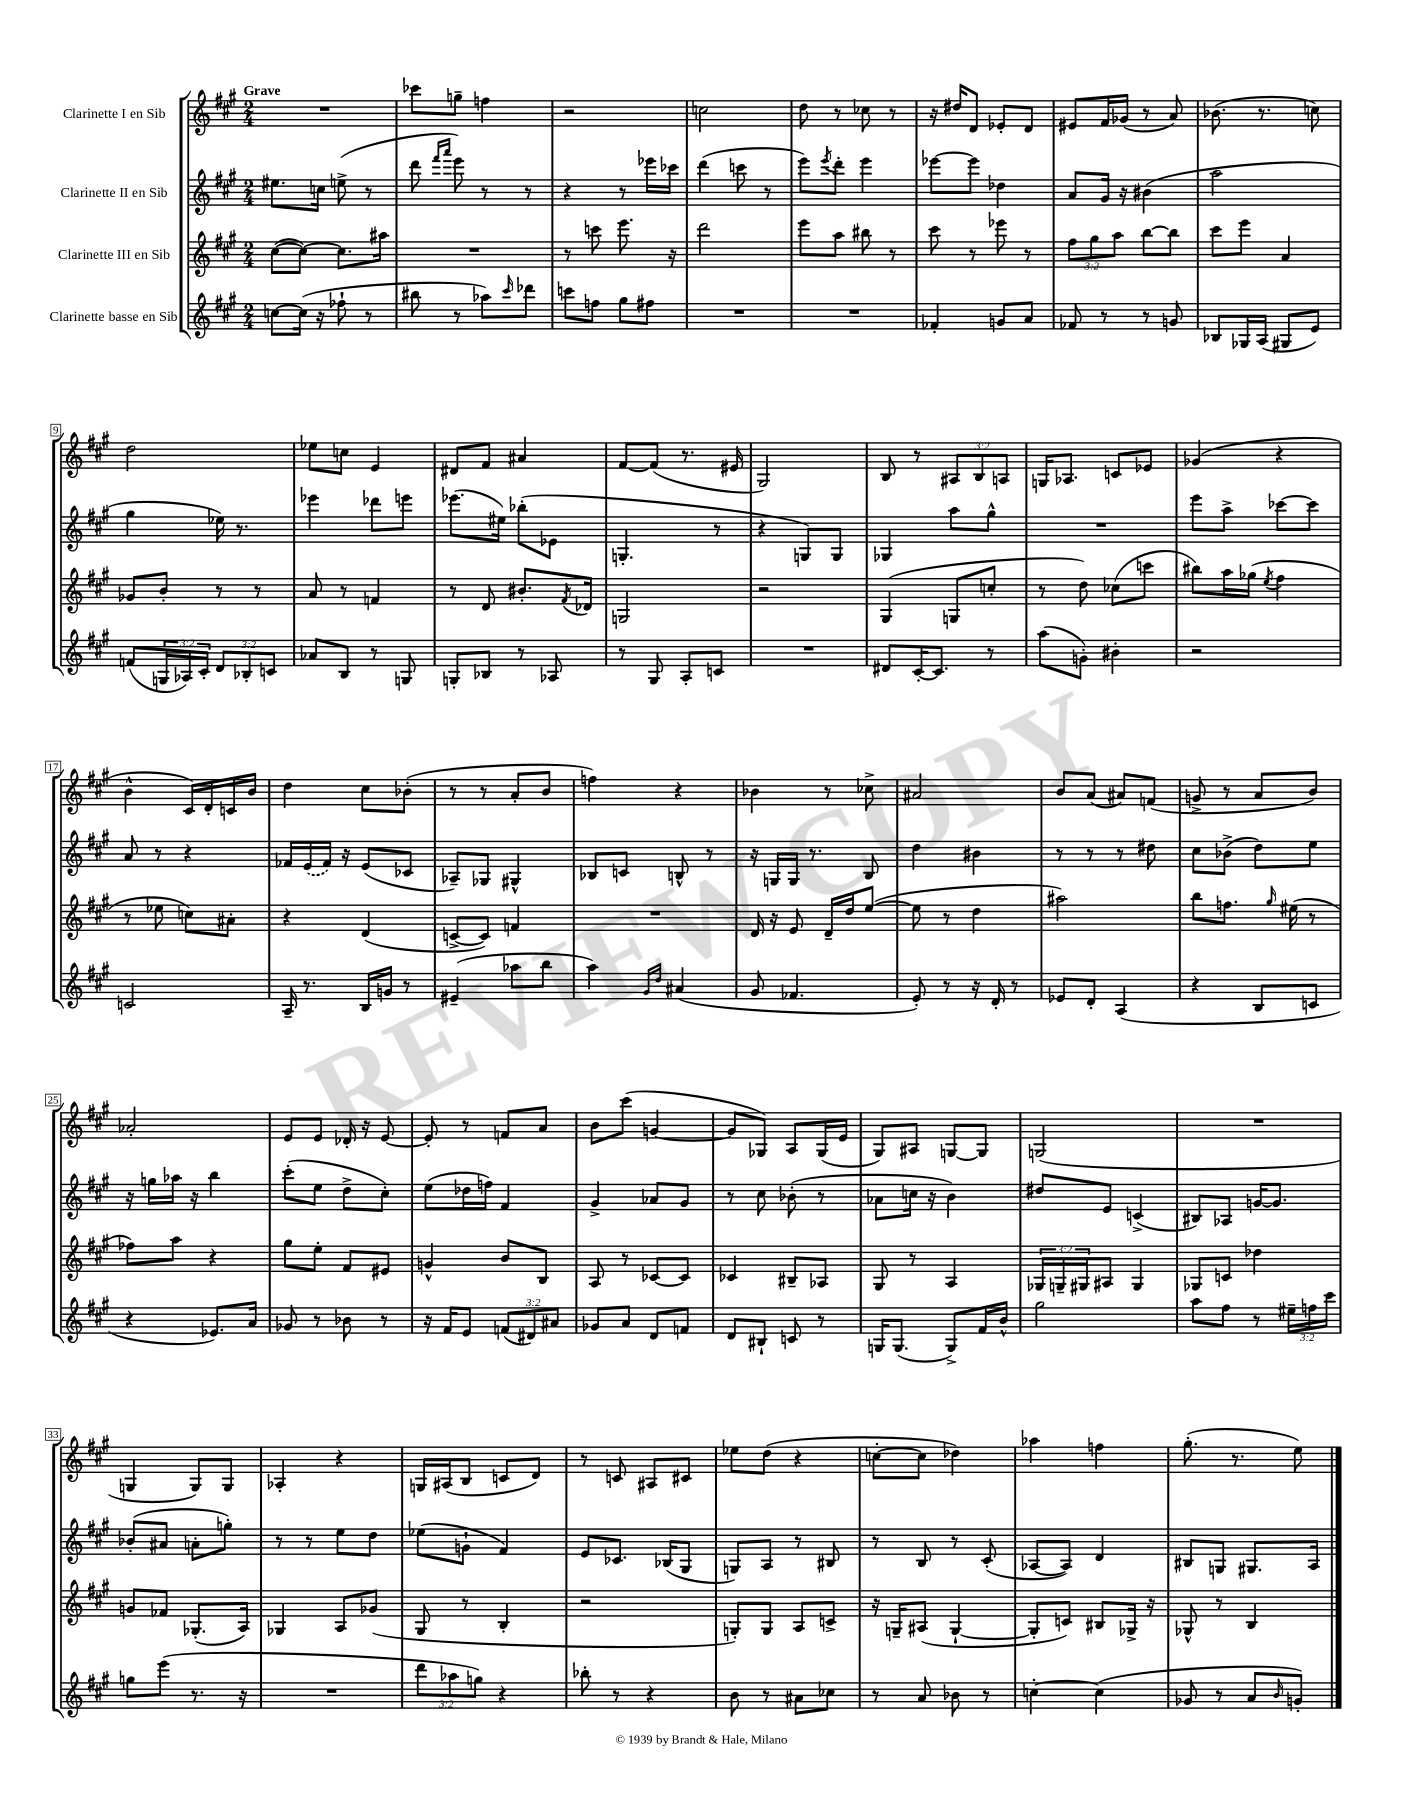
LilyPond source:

<<
\new StaffGroup <<
\new Staff = "s0" \with { instrumentName = "Clarinette I en Sib" } {
    \clef treble \key a \major \numericTimeSignature \time 2/4 \override Staff.TupletNumber.text = #tuplet-number::calc-fraction-text \tempo "Grave"
    R2 |
    ces'''8 g''8-- f''4 |
    r2 |
    c''2 |
    d''8 r8 ces''8 r8 |
    r16 dis''16 d'8 ees'8-. d'8 |
    eis'8 fis'16 ges'16( r8 a'8) |
    bes'8.( r8. c''8) |
    d''2 |
    ees''8 c''8 e'4 |
    dis'8 fis'8 ais'4 |
    fis'8~ fis'8( r8. eis'16 |
    gis2) |
    b8 r8 \tuplet 3/2 { ais8 b8 a8 } |
    g16 aes8. c'8 ees'8 |
    ges'4( r4 |
    b'4-^ cis'16) d'16-. c'16 b'16 |
    d''4 cis''8 bes'8-.( |
    r8 r8 a'8-. b'8 |
    f''4) r4 |
    bes'4 r8 ces''8-> |
    ais'2 |
    b'8 a'8( ais'8) f'8( |
    g'8-> r8 a'8 b'8) |
    aes'2-. |
    e'8 e'8 des'16-. r16 e'8~ |
    e'8-. r8 f'8 a'8 |
    b'8 cis'''8( g'4~ |
    g'8 ges8) a8 ges16( e'16 |
    gis8) ais8 g8~ g8 |
    g2( |
    R2 |
    g4 g8) g8 |
    aes4-. r4 |
    g16 ais16( b8 c'8 d'8) |
    r8 c'8 ais8 cis'8 |
    ees''8 d''8( r4 |
    c''8~-. c''8 des''4) |
    aes''4 f''4 |
    gis''8.-.( r8. e''8) \bar "|." |
}
\new Staff = "s1" \with { instrumentName = "Clarinette II en Sib" } {
    \clef treble \key a \major \numericTimeSignature \time 2/4
    eis''8. c''16 e''8->( r8 |
    d'''8 \grace { fis'''16 a'''16 } e'''8) r8 r8 |
    r4 r8 ees'''16 ces'''16 |
    d'''4( c'''8 r8 |
    e'''8) \acciaccatura { e'''8 } d'''8-. e'''4 |
    ees'''8~ ees'''8 des''4 |
    a'8 gis'16 r16 bis'4( |
    a''2 |
    gis''4 ees''16) r8. |
    ees'''4 des'''8 e'''8 |
    ees'''8.( eis''16) bes''8-.( ees'8 |
    g4.-. r8 |
    r4 g8) g8 |
    ges4 a''8 gis''8-^ |
    R2 |
    e'''8 a''8-> ces'''8~ ces'''8 |
    a'8 r8 r4 |
    fes'16 \once \slurDashed e'16( fes'16) r16 e'8( ces'8 |
    aes8--) ges8 gis4-^ |
    bes8 c'8 b8-^ r8 |
    r16 g16 g16 r8. b8 |
    d''4 bis'4 |
    r8 r8 r8 dis''8 |
    cis''8 bes'8->( d''8) e''8 |
    r16 g''16 aes''16 r16 b''4 |
    cis'''8-.( e''8 d''8-> cis''8-.) |
    e''8( des''16 f''16) fis'4 |
    gis'4-> aes'8 gis'8 |
    r8 cis''8 bes'8-.( r8 |
    aes'8 c''16 r16 b'4) |
    dis''8 e'8 c'4->( |
    bis8) aes8 g'16~ g'8. |
    bes'8-.( ais'8 a'8-. g''8-.) |
    r8 r8 e''8 d''8 |
    ees''8( g'8-! fis'4) |
    e'8 ces'8. bes16( gis8 |
    g8) a8 r8 bis8 |
    r8 b8 r8 cis'8-.( |
    aes8~ aes8) d'4 |
    bis8 g8 gis8. a16 \bar "|." |
}
\new Staff = "s2" \with { instrumentName = "Clarinette III en Sib" } {
    \clef treble \key a \major \numericTimeSignature \time 2/4 \override Staff.TupletNumber.text = #tuplet-number::calc-fraction-text
    cis''8~( cis''8~) cis''8. ais''16 |
    R2 |
    r8 c'''8 e'''8. r16 |
    d'''2 |
    e'''8 a''8 bis''8 r8 |
    cis'''8 r8 ees'''8 r8 |
    \tuplet 3/2 { fis''8 gis''8 a''8 } b''8~ b''8 |
    cis'''8 e'''8 a'4 |
    ges'8 b'8-. r8 r8 |
    a'8 r8 f'4 |
    r8 d'8 bis'8.-. \acciaccatura { fis'8 } des'16 |
    g2 |
    r2 |
    gis4( g8 c''8-. |
    r8 d''8) ces''8( c'''8 |
    bis''8) a''16 ges''16( \acciaccatura { e''8 } fis''4 |
    r8 ees''8 c''8) ais'8-. |
    r4 d'4( |
    c'8~-> c'8) f'4 |
    R2 |
    d'16 r16 e'8 d'16-- d''16 e''8~( |
    e''8 r8 d''4 |
    ais''2) |
    b''8 f''8. \grace { gis''16 } eis''16( r8 |
    fes''8) a''8 r4 |
    gis''8 e''8-. fis'8 eis'8 |
    g'4-^ b'8 b8 |
    a8 r8 ces'8~ ces'8 |
    ces'4 bis8-- aes8 |
    gis8 r8 a4 |
    \tuplet 3/2 { ges16 g16-- gis16 } ais8 gis4 |
    ges8 c'8 des''4 |
    g'8 fes'8 ges8.-.( a16) |
    ges4 a8 ges'8( |
    gis8 r8 b4-. |
    r2 |
    g8-.) g8 a8 c'8-> |
    r16 g16-- ais8( g4~-! |
    g8-. c'8) bis8 ges16-> r16 |
    ges8-^ r8 b4 \bar "|." |
}
\new Staff = "s3" \with { instrumentName = "Clarinette basse en Sib" } {
    \clef treble \key a \major \numericTimeSignature \time 2/4 \override Staff.TupletNumber.text = #tuplet-number::calc-fraction-text
    c''8~ c''16( r16 fes''8-! r8 |
    bis''8 r8 aes''8) \grace { cis'''16 } des'''8 |
    c'''8 f''8 gis''8 fis''8 |
    R2 |
    R2 |
    fes'4-. g'8 a'8 |
    fes'8 r8 r8 g'8 |
    bes8 ges16 a16( gis8 e'8) |
    f'8( \tuplet 3/2 { g16 aes16) cis'16-. } \tuplet 3/2 { d'8 bes8-. c'8 } |
    aes'8 b8 r8 g8 |
    g8-. bes8 r8 aes8 |
    r8 gis8 a8-. c'8 |
    R2 |
    dis'8 cis'16~-. cis'8. r8 |
    a''8( g'8-.) bis'4-. |
    r2 |
    c'2 |
    a16-- r8. b16 g'16 r8 |
    eis'4--( aes''8 b''8 |
    a''4) \grace { gis'16 d''16 } ais'4( |
    gis'8 fes'4. |
    e'8-.) r8 r16 d'16-. r8 |
    ees'8 d'8-. a4( |
    r4 b8 c'8 |
    r4 ees'8.) a'16 |
    ges'8 r8 bes'8 r8 |
    r16 fis'16 e'8 \tuplet 3/2 { f'8( dis'8) ais'8 } |
    ges'8 a'8 d'8 f'8 |
    d'8 bis8-! c'8 r8 |
    g16 g8.( g8->) fis'16 b'16-^ |
    gis''2 |
    a''8 fis''8 r8 \tuplet 3/2 { eis''16-- f''16 cis'''16 } |
    g''8 e'''8( r8. r16 |
    R2 |
    \tuplet 3/2 { d'''8 aes''8 g''8) } r4 |
    bes''8-. r8 r4 |
    b'8 r8 ais'8 ces''8 |
    r8 a'8 bes'8 r8 |
    c''4~-. c''4( |
    ges'8 r8 a'8 \grace { b'16 } g'8-.) \bar "|." |
}
>>
>>
\layout { \context { \Score \override BarNumber.stencil = #(make-stencil-boxer 0.1 0.3 ly:text-interface::print) } }
